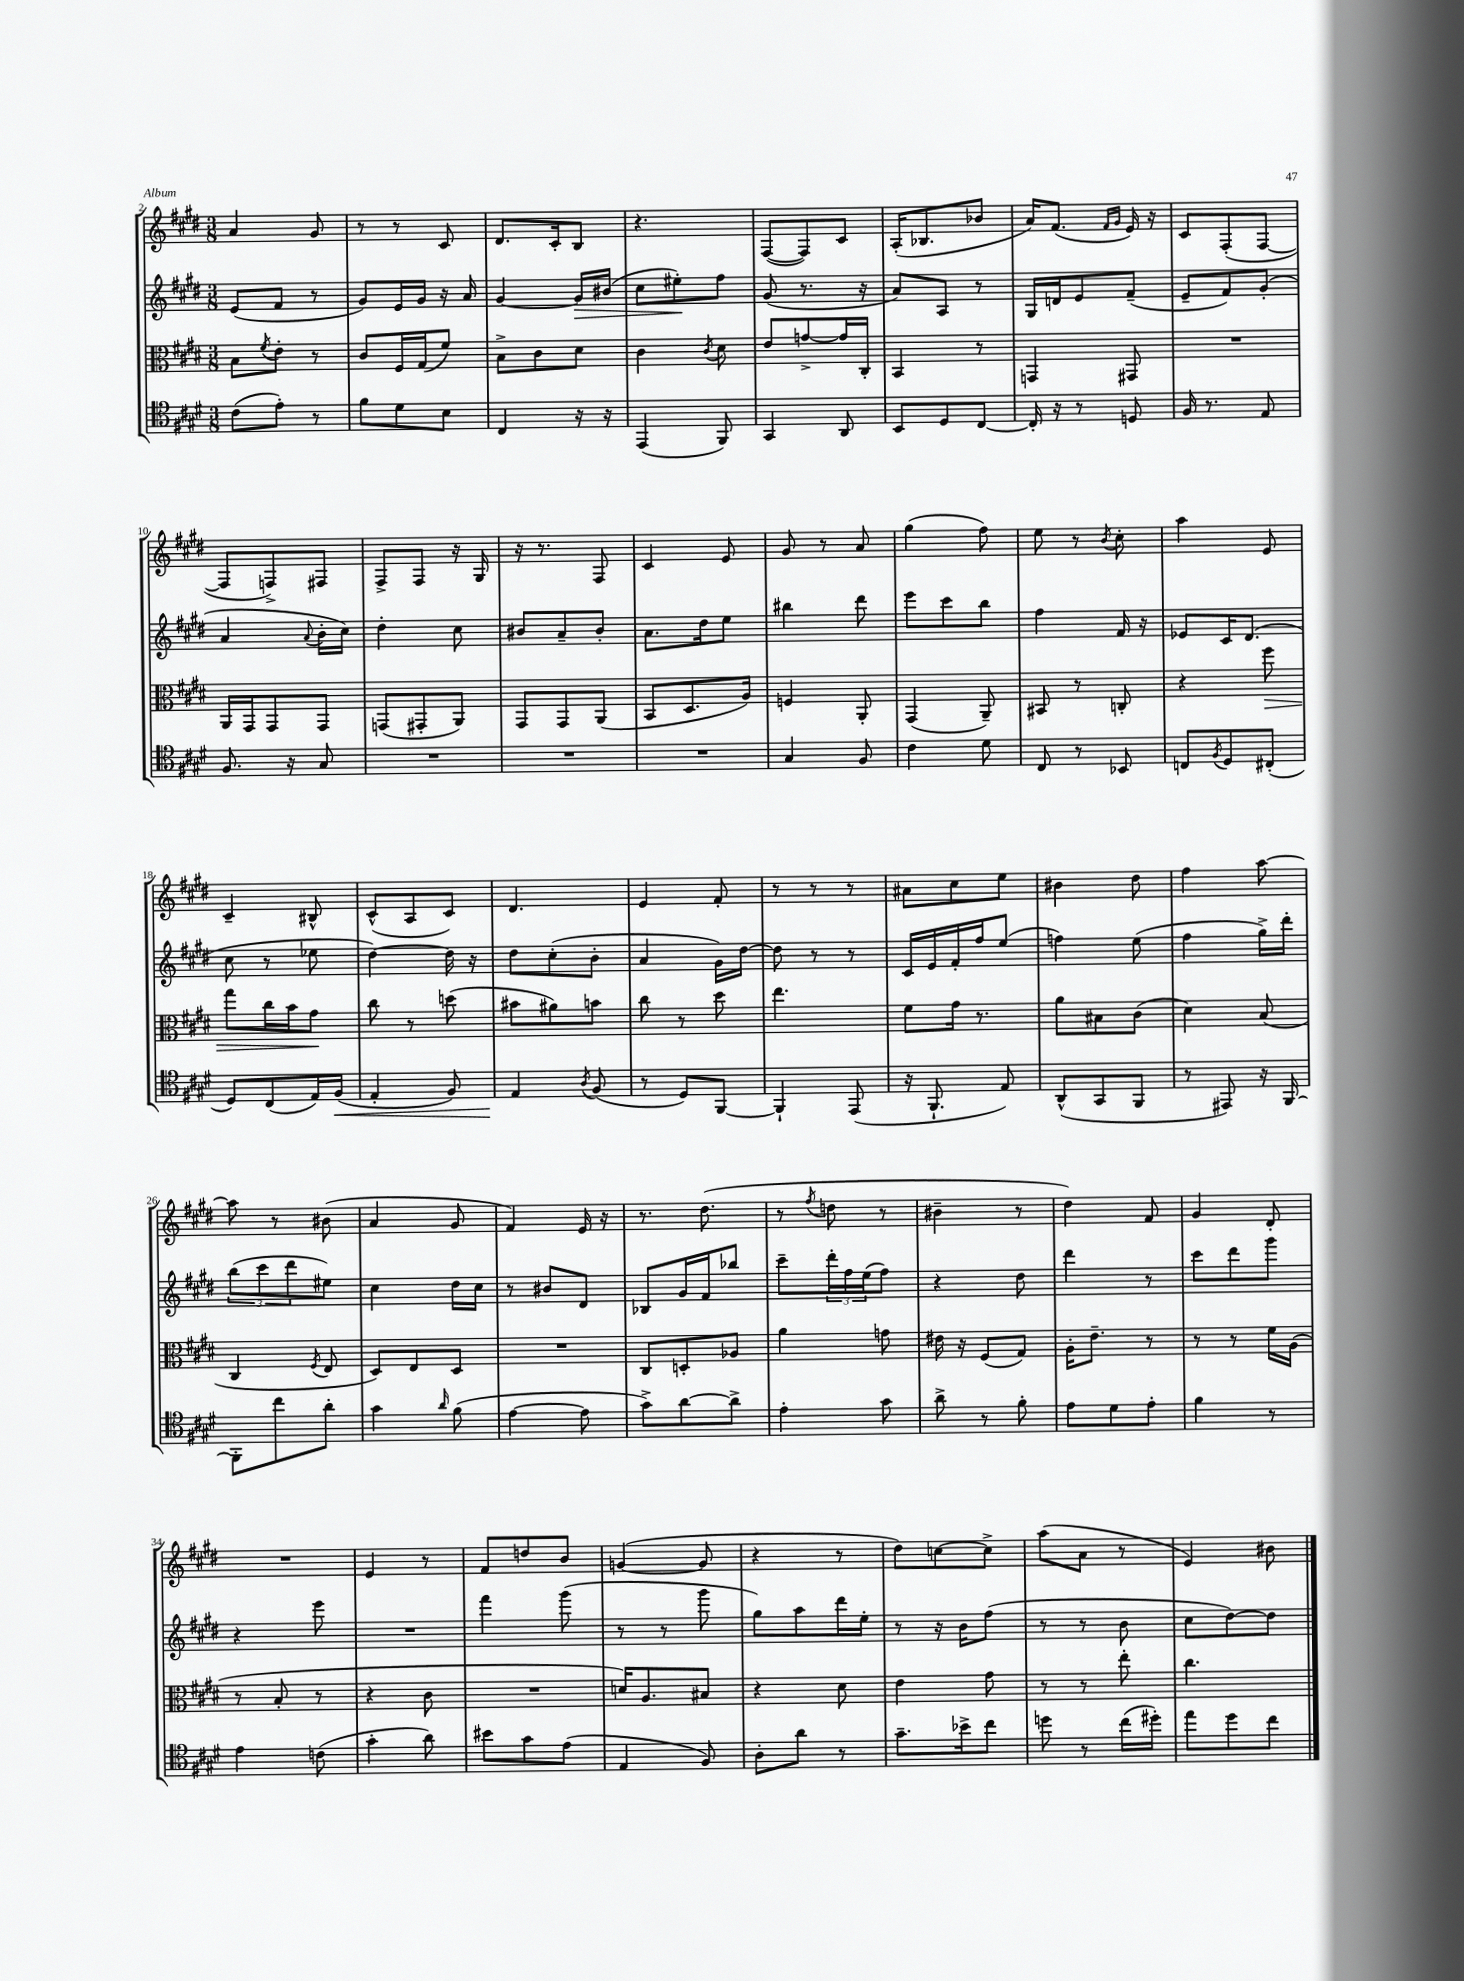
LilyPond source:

<<
\new StaffGroup <<
\new Staff = "s0" {
    \clef treble \key e \major \numericTimeSignature \time 3/8
    a'4 gis'8 |
    r8 r8 cis'8 |
    dis'8. cis'16-. b8 |
    r4. |
    fis8~( fis8) cis'8 |
    a16-.( bes8. bes'8 |
    a'16) fis'8.( \grace { fis'16 gis'16 } e'16) r16 |
    cis'8 fis8-.( fis8~ |
    fis8 f8->) fis8 |
    fis8-> fis8 r16 gis16 |
    r16 r8. fis8 |
    cis'4 e'8 |
    gis'8 r8 a'8 |
    gis''4( fis''8) |
    e''8 r8 \acciaccatura { b'8 } cis''8-. |
    a''4 e'8 |
    cis'4-- bis8-^ |
    cis'8-^( a8 cis'8) |
    dis'4. |
    e'4 fis'8-. |
    r8 r8 r8 |
    ais'8 cis''8 e''8 |
    bis'4 dis''8 |
    fis''4 a''8~ |
    a''8 r8 bis'8( |
    a'4 gis'8 |
    fis'4) e'16 r16 |
    r8. dis''8.( |
    r8 \acciaccatura { fis''8 } d''8 r8 |
    bis'4-- r8 |
    dis''4) fis'8 |
    gis'4 dis'8-. |
    R4. |
    e'4 r8 |
    fis'8 d''8 b'8 |
    g'4~( g'8 |
    r4 r8 |
    dis''8) c''8~ c''8-> |
    a''8( a'8 r8 |
    e'4) bis'8 \bar "|." |
}
\new Staff = "s1" {
    \clef treble \key e \major \numericTimeSignature \time 3/8
    e'8( fis'8 r8 |
    gis'8) e'16 gis'16 r16 a'16 |
    gis'4~ gis'16\> bis'16( |
    cis''8 eis''8-.\!) fis''8 |
    gis'8( r8. r16 |
    a'8) a8 r8 |
    gis16 d'16 e'8 fis'8--( |
    e'8-- fis'8) gis'8-.( |
    a'4 \appoggiatura { a'8 } b'16-. cis''16) |
    dis''4-. cis''8 |
    bis'8 a'8-- bis'8-. |
    a'8. dis''16 e''8 |
    bis''4 dis'''8 |
    e'''8 cis'''8 b''8 |
    fis''4 fis'16 r16 |
    ees'8 cis'16 dis'8.( |
    cis''8 r8 ees''8 |
    dis''4~) dis''16 r16 |
    dis''8 cis''8-.( b'8-. |
    a'4 gis'16) dis''16~ |
    dis''8 r8 r8 |
    cis'16 e'16 fis'16-. fis''16 e''8( |
    f''4) e''8( |
    fis''4 gis''16->) dis'''16-. |
    \tuplet 3/2 { b''8( cis'''8 dis'''8 } eis''8) |
    cis''4 dis''16 cis''16 |
    r8 bis'8 dis'8 |
    bes8 gis'16 fis'16 bes''8 |
    cis'''8-- \tuplet 3/2 { dis'''16-. fis''16 e''16( } fis''8) |
    r4 dis''8 |
    dis'''4 r8 |
    cis'''8 dis'''8 gis'''8 |
    r4 e'''8 |
    R4. |
    fis'''4 gis'''8( |
    r8 r8 gis'''8 |
    gis''8) a''8 dis'''16 e''16-. |
    r8 r16 b'16 fis''8( |
    r8 r8 b'8 |
    cis''8 dis''8~) dis''8 \bar "|." |
}
\new Staff = "s2" {
    \clef alto \key e \major \numericTimeSignature \time 3/8
    b8 \acciaccatura { fis'8 } e'8-. r8 |
    cis'8 fis16 gis16( fis'8) |
    b8-> cis'8 dis'8 |
    cis'4 \acciaccatura { cis'8 } dis'8 |
    e'8 g'8~-> g'16 cis16-. |
    b,4 r8 |
    g,4 gis,8 |
    R4. |
    a,16 gis,16 gis,8 gis,8 |
    g,8( gis,8-. a,8) |
    gis,8 gis,8 a,8( |
    b,8 dis8. a16) |
    f4 a,8-. |
    gis,4( a,8--) |
    bis,8 r8 c8-. |
    r4 fis''8\> |
    gis''8 cis''16 b'16 gis'8\! |
    cis''8 r8 d''8( |
    bis'8 ais'8) b'8 |
    cis''8 r8 dis''8 |
    e''4. |
    fis'8 gis'16 r8. |
    a'8 bis8 cis'8( |
    dis'4) b8( |
    cis4 \acciaccatura { fis8 } e8 |
    dis8) e8 dis8 |
    R4. |
    cis8 d8-. aes8 |
    a'4 g'8 |
    eis'16 r16 fis8( gis8) |
    a16-. e'8.-- r8 |
    r8 r8 fis'16 a16( |
    r8 b8-. r8 |
    r4 cis'8 |
    R4. |
    d'16) a8. bis8 |
    r4 dis'8 |
    e'4 gis'8 |
    r8 r8 e''8-. |
    cis''4. \bar "|." |
}
\new Staff = "s3" {
    \clef tenor \key e \major \numericTimeSignature \time 3/8
    cis'8( e'8-.) r8 |
    fis'8 dis'8 b8 |
    cis4 r16 r16 |
    e,4( fis,8) |
    gis,4 a,8 |
    b,8 dis8 cis8~ |
    cis16-. r16 r8 d8 |
    fis16 r8. e8 |
    fis8. r16 gis8 |
    R4. |
    R4. |
    R4. |
    gis4 fis8 |
    cis'4 dis'8 |
    cis8 r8 bes,8 |
    c8 \acciaccatura { fis8 } dis8 cis8-.( |
    dis8) cis8( e16) fis16\<( |
    e4-. fis8) |
    e4\! \acciaccatura { a8 } fis8( |
    r8 dis8) fis,8~ |
    fis,4-! e,8( |
    r16 fis,8.-! e8) |
    a,8-^( gis,8 fis,8 |
    r8 eis,8) r16 fis,16~ |
    fis,8-. cis''8 a'8-. |
    gis'4 \grace { a'16 } fis'8( |
    e'4~ e'8 |
    gis'8->) a'8~ a'8-> |
    e'4-. gis'8 |
    a'8-> r8 fis'8-. |
    e'8 dis'8 e'8-. |
    fis'4 r8 |
    e'4 c'8( |
    gis'4-. a'8) |
    bis'8 gis'8 e'8( |
    e4 fis8) |
    a8-. a'8 r8 |
    gis'8.-- bes'16-> cis''8 |
    d''8 r8 cis''16( dis''16-.) |
    e''8 dis''8 cis''8 \bar "|." |
}
>>
>>
\layout { \context { \Score currentBarNumber = #2 } }
